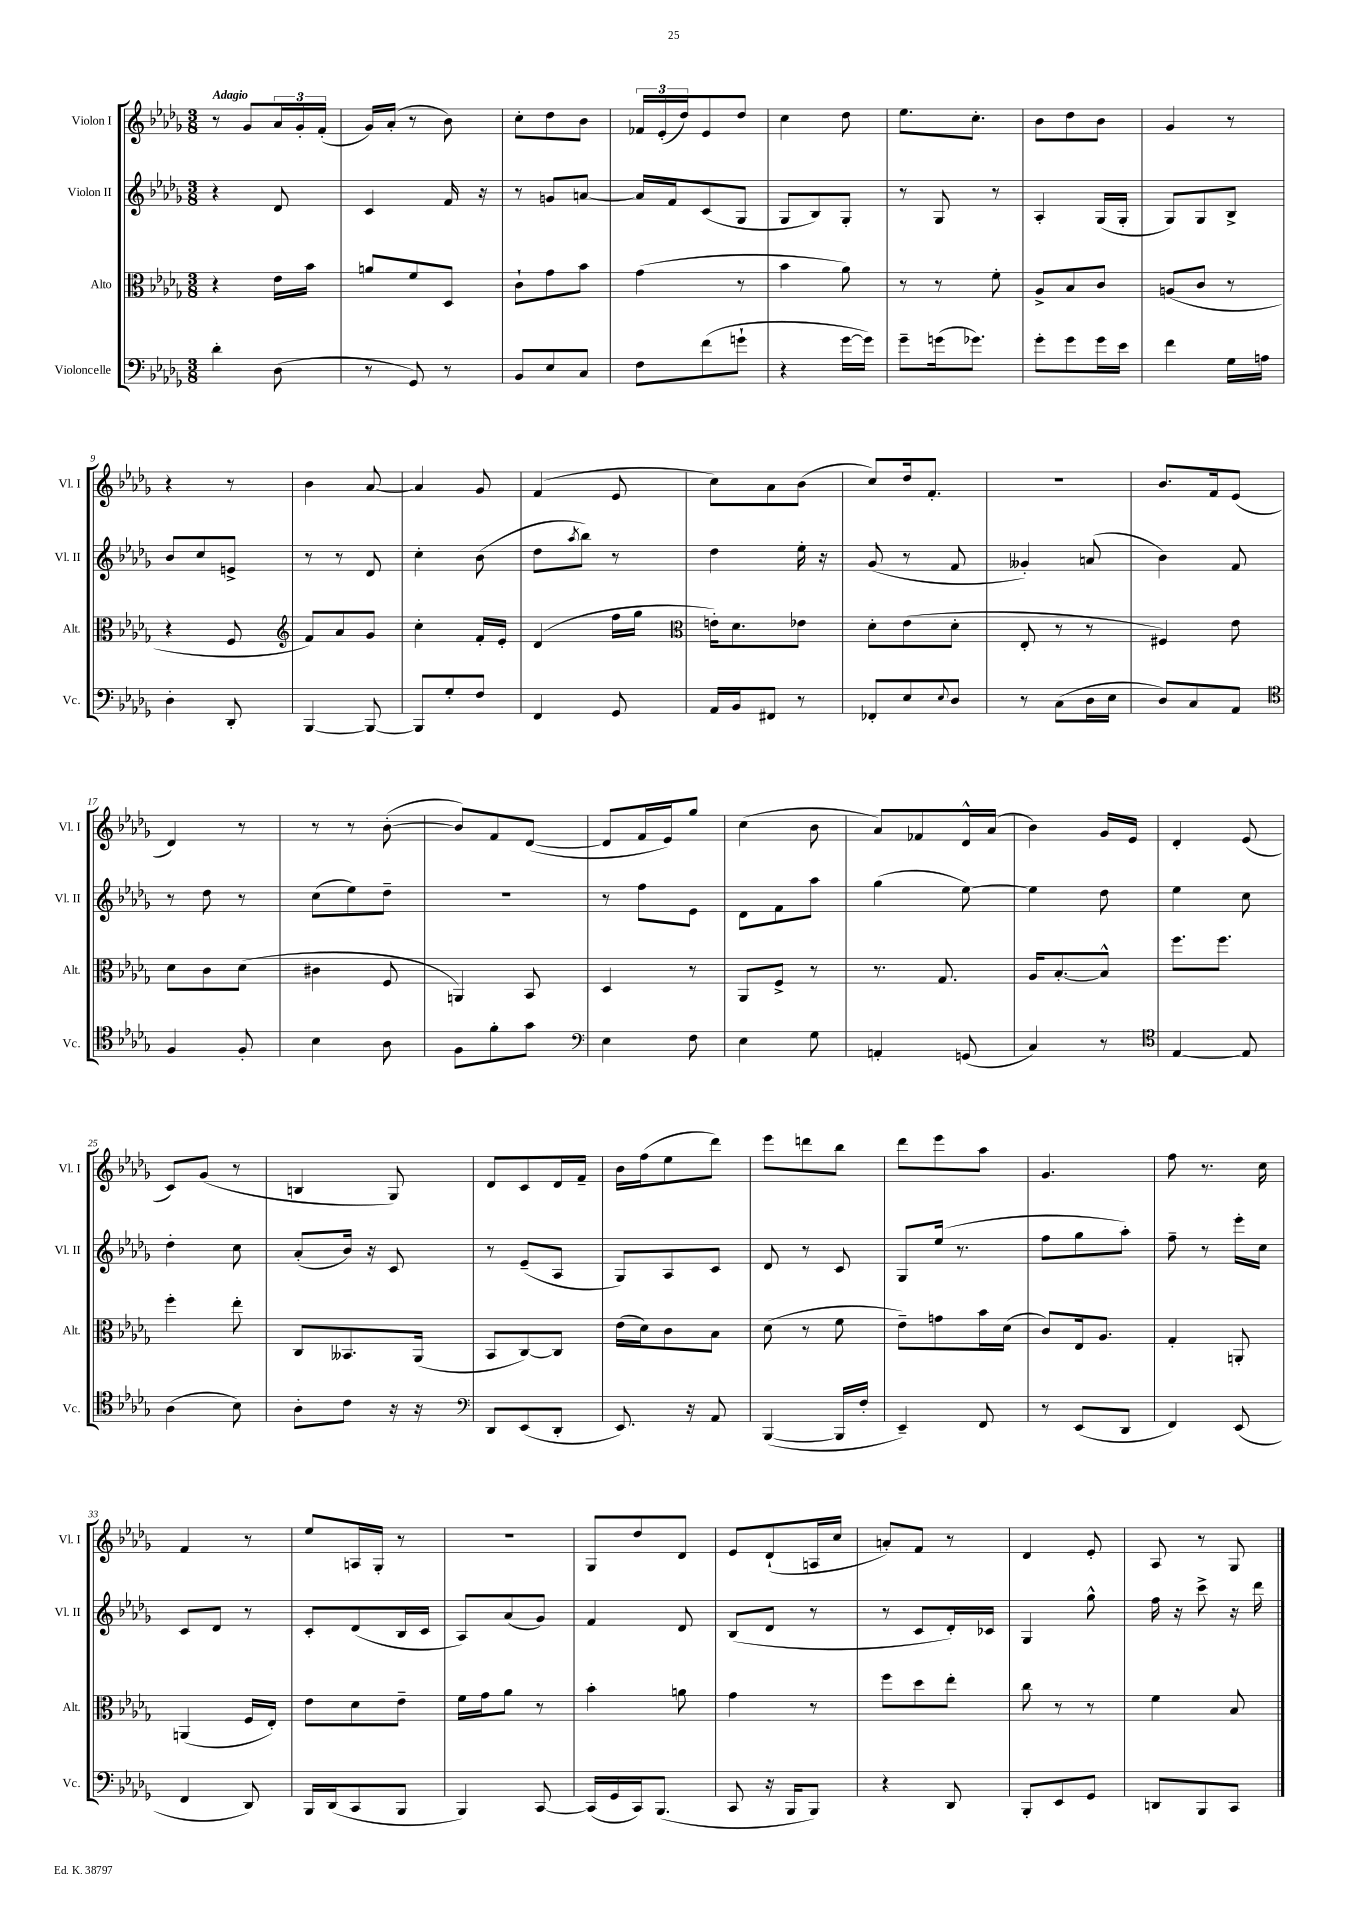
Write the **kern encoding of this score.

**kern	**kern	**kern	**kern
*staff4	*staff3	*staff2	*staff1
*clefF4	*clefC3	*clefG2	*clefG2
*k[b-e-a-d-g-]	*k[b-e-a-d-g-]	*k[b-e-a-d-g-]	*k[b-e-a-d-g-]
*M3/8	*M3/8	*M3/8	*M3/8
4d-'	4r	4r	8r
.	.	.	8g-
(8D-	16e-	8d-	24a-
.	.	.	24g-'
.	16b-	.	.
.	.	.	(24f'
=	=	=	=
8r	8a	4c	16g-)
.	.	.	(16a-'
8GG-)	8f	.	8r
8r	8D-	16f	8b-)
.	.	16r	.
=	=	=	=
8BB-	8c`	8r	8cc'
8E-	8g-	8g	8dd-
8C	8b-	[8a	8b-
=	=	=	=
8F	(4g-	16a]	24f-
.	.	.	(24e-'
.	.	16f	.
.	.	.	24dd-)
(8f	.	(8c	8e-
8g`	8r	8G-	8dd-
=	=	=	=
4r	4b-	8G-	4cc
.	.	8B-)	.
[16g-	8a-)	8G-'	8dd-
16g-])	.	.	.
=	=	=	=
8g-~	8r	8r	8.ee-
(16g	8r	8G-	.
8.g-)	.	.	8.cc'
.	8f'	8r	.
=	=	=	=
8g-'	8A-^	4A-'	8b-
8g-	8B-	.	8dd-
16g-	8c	(16G-	8b-
16e-	.	16G-'	.
=	=	=	=
4f	(8A	8G-)	4g-
.	8c	8G-	.
16G-	8r	8B-^	8r
16A	.	.	.
=	=	=	=
4D-'	4r	8b-	4r
.	.	8cc	.
8DD-'	8F	8e^	8r
=	=	=	=
*	*clefG2	*	*
[4BBB-	8f)	8r	4b-
.	8a-	8r	.
8BBB-_	8g-	8d-	[8a-
=	=	=	=
8BBB-]	4cc'	4cc'	4a-]
8G-'	.	.	.
8F	16f'	(8b-	8g-
.	16e-'	.	.
=	=	=	=
4FF	(4d-	8dd-	(4f
.	.	8qaa-	.
.	.	8bb-)	.
8GG-	16ff	8r	8e-
.	16gg-	.	.
=	=	=	=
*	*clefC3	*	*
16AA-	16e')	4dd-	8cc)
16BB-	8.d-	.	.
8FF#	.	.	8a-
8r	8e-	16ee-'	(8b-
.	.	16r	.
=	=	=	=
8FF-'	8d-'	(8g-	8cc)
8E-	(8e-	8r	16dd-
.	.	.	8.f'
8qqE-	.	.	.
8D-	8d-'	8f	.
=	=	=	=
8r	8E-'	4g--')	4.r
(8C	8r	.	.
16D-	8r	(8a	.
16E-	.	.	.
=	=	=	=
8D-)	4F#)	4b-)	8.b-
8C	.	.	.
.	.	.	16f
8AA-	8e-	8f	(8e-
=	=	=	=
*clefC4	*	*	*
4F	8d-	8r	4d-)
.	8c	8dd-	.
8F'	(8d-	8r	8r
=	=	=	=
4B-	4c#	(8cc	8r
.	.	8ee-)	8r
8A-	8F	8dd-~	([8b-'
=	=	=	=
8F	4AA)	4.r	8b-])
8f'	.	.	8f
8g-	8BB-	.	([8d-
=	=	=	=
*clefF4	*	*	*
4E-	4D-	8r	8d-]
.	.	8ff	16f
.	.	.	16e-)
8F	8r	8e-	8gg-
=	=	=	=
4E-	8AA-	8d-	(4cc
.	8F^	8f	.
8G-	8r	8aa-	8b-
=	=	=	=
4AA'	8.r	(4gg-	8a-)
.	.	.	8f-
.	8.G-	.	.
(8GG	.	[8ee-)	16d-^^
.	.	.	(16a-
=	=	=	=
4C)	16A-	4ee-]	4b-)
.	[8.B-'	.	.
8r	8B-^^]	8dd-	16g-
.	.	.	16e-
=	=	=	=
*clefC4	*	*	*
[4E-	8.ff	4ee-	4d-'
.	8.ff	.	.
8E-]	.	8cc	(8e-
=	=	=	=
(4A-	4ff'	4dd-'	8c)
.	.	.	(8g-
8B-)	8ee-'	8cc	8r
=	=	=	=
8A-'	8C	(8a-'	4B
8c	8.BB--	16b-)	.
.	.	16r	.
16r	.	8c	8G-)
16r	(16AA-	.	.
=	=	=	=
*clefF4	*	*	*
8DD-	8BB-	8r	8d-
(8EE-	[8C)	(8e-~	8c
8DD-'	8C]	8A-	16d-
.	.	.	16f~
=	=	=	=
8.EE-)	(16e-	8G-)	16b-
.	16d-)	.	(16ff
.	8c	8A-	8ee-
16r	.	.	.
8AA-	8B-	8c	8ddd-)
=	=	=	=
([4BBB-	(8d-	8d-	8eee-
.	8r	8r	8ddd
16BBB-]	8f	8c	8bb-
16F'	.	.	.
=	=	=	=
4EE-~)	8e-~)	8G-	8ddd-
.	8g	(16ee-	8eee-
.	.	8.r	.
8FF	16b-	.	8aa-
.	(16d-	.	.
=	=	=	=
8r	8c)	8ff	4.g-
(8EE-	16E-	8gg-	.
.	8.A-	.	.
8DD-	.	8aa-')	.
=	=	=	=
4FF)	4G-'	8ff~	8ff
.	.	8r	8.r
(8EE-	8AA'	16eee-'	.
.	.	16cc	16cc
=	=	=	=
4FF	(4AA	8c	4f
.	.	8d-	.
8DD-)	16F	8r	8r
.	16E-')	.	.
=	=	=	=
16BBB-	8e-	8c'	8ee-
(16DD-	.	.	.
8CC	8d-	(8d-	16A
.	.	.	16G-'
8BBB-	8e-~	16B-	8r
.	.	16c	.
=	=	=	=
4BBB-)	16f	8A-)	4.r
.	16g-	.	.
.	8a-	(8a-	.
[8CC	8r	8g-)	.
=	=	=	=
(16CC]	4b-'	4f	8G-
16GG-	.	.	.
16CC)	.	.	8dd-
(8.BBB-	.	.	.
.	8a	8d-	8d-
=	=	=	=
8CC	4g-	(8B-	8e-
16r	.	8d-	(8d-`
16BBB-	.	.	.
8BBB-)	8r	8r	16A
.	.	.	16cc
=	=	=	=
4r	8ff	8r	8a')
.	8dd-	8c	8f
8DD-	8ee-'	16d-')	8r
.	.	16c-	.
=	=	=	=
8BBB-'	8cc	4G-	4d-
8EE-	8r	.	.
8GG-	8r	8gg-^^	8e-'
=	=	=	=
8DD	4f	16ff	8A-
.	.	16r	.
8BBB-	.	8ccc^	8r
8CC	8B-	16r	8G-
.	.	16ddd-	.
==	==	==	==
*-	*-	*-	*-
